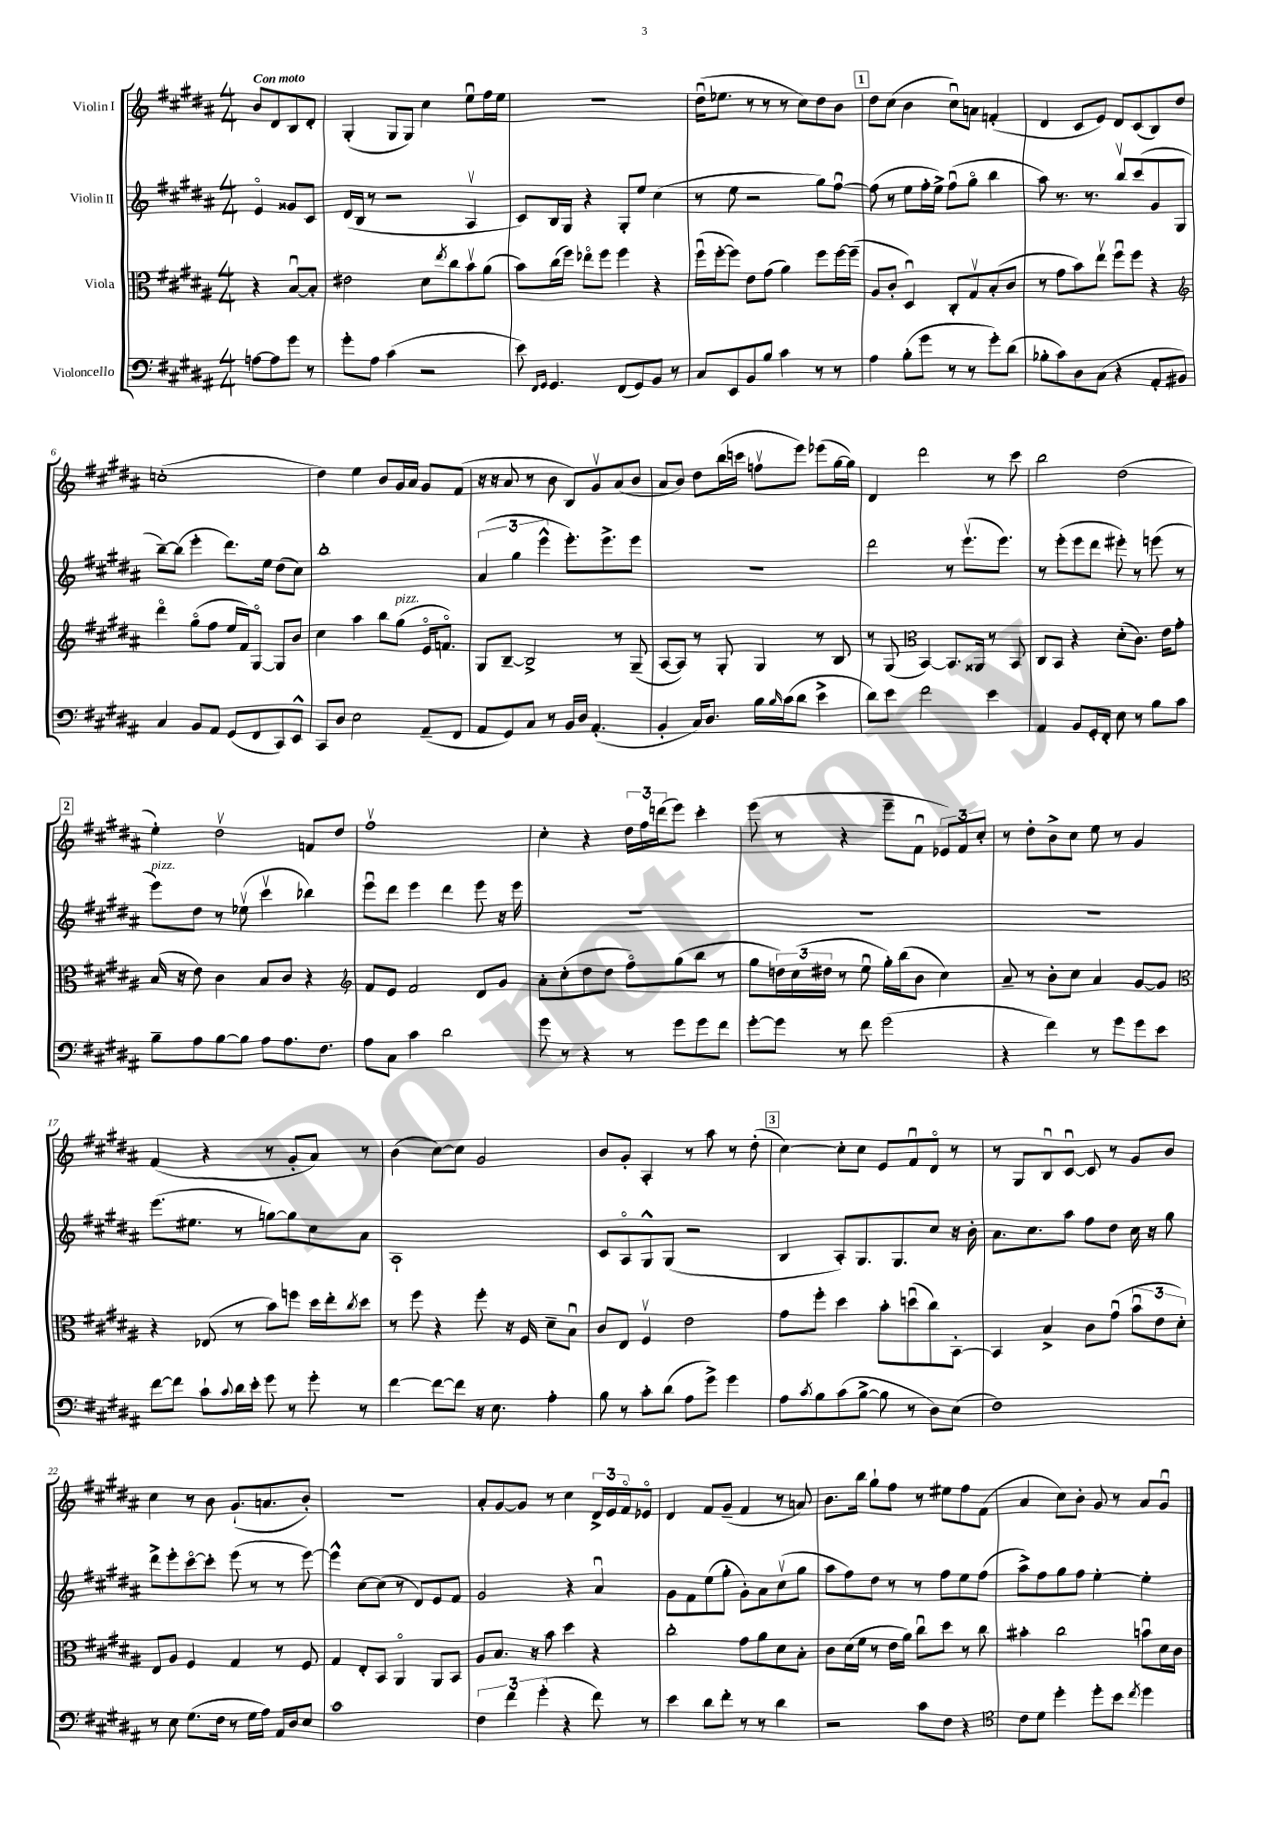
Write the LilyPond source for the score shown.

<<
\new StaffGroup <<
\new Staff = "s0" \with { instrumentName = "Violin I" } {
    \clef treble \key b \major \numericTimeSignature \time 4/4 \partial 2 \tempo "Con moto"
    b'8 dis'8 b8 dis'8-. |
    gis4-.( gis8 gis8) cis''4 e''8\downbow fis''16 e''16 |
    R1 |
    dis''16\downbow( ees''8. r8 r8 r8 cis''8) dis''8 b'8 |
    \mark \markup { \box "1" } dis''8 cis''8( b'4 cis''8\downbow) a'8 f'4-.( |
    dis'4 cis'8 e'8) dis'8 cis'8( b8) dis''8 |
    c''1-.( |
    dis''4) e''4 b'8 gis'16 ais'16 gis'8 fis'8( |
    r16 r16 ais'8 r8 b'8 b8) gis'8\upbow ais'8( b'8 |
    ais'8 b'8) dis''8 b''16( c'''16 f''8\upbow e'''8) ees'''8( gis''16~ gis''16) |
    dis'4 dis'''2 r8 cis'''8 |
    b''2 dis''2( |
    \mark \markup { \box "2" } e''4-.) dis''2\upbow f'8 dis''8 |
    fis''1\upbow |
    cis''4-. r4 \tuplet 3/2 { dis''16 fis''16 d'''16( } e'''8) cis'''4-. |
    e'''8( r8 r4 e'''8-- fis'8\downbow \tuplet 3/2 { ees'8) fis'8 cis''8-. } |
    r8 dis''8-. b'8-> cis''8 e''8 r8 gis'4 |
    fis'4( r4 r8 gis'8-. ais'8) r8 |
    b'4( cis''8~) cis''8 gis'2 |
    b'8 gis'8-. ais4-. r8 ais''8 r8 dis''8-.( |
    \mark \markup { \box "3" } cis''4~) cis''8-. cis''8 e'8 fis'8\downbow dis'8\flageolet r8 |
    r8 gis8 b8\downbow cis'8~\downbow cis'8 r8 gis'8 b'8 |
    cis''4 r8 b'8 gis'8.-!( a'8. b'8-.) |
    R1 |
    ais'8-. gis'8~ gis'8 r8 cis''4 \tuplet 3/2 { dis'16-> e'16 fis'16\flageolet } ees'8\flageolet |
    dis'4 fis'8 gis'8--( fis'4 r8 a'8) |
    b'8. b''16 gis''8-! fis''8 r8 eis''8 fis''8 fis'8( |
    ais'4 cis''8) b'8-. gis'8 r8 ais'8 gis'8\downbow \bar "|." |
}
\new Staff = "s1" \with { instrumentName = "Violin II" } {
    \clef treble \key b \major \numericTimeSignature \time 4/4 \partial 2
    e'4\flageolet gisis'8 cis'8 |
    dis'16( b16 r8 r2 ais4\upbow |
    cis'8) b16 gis16 r4 gis8-. e''8 cis''4( |
    r8 e''8 r2 gis''8) fis''8~\downbow |
    \mark \markup { \box "1" } fis''8( r8 e''8 fis''16-. e''16->) fis''8\downbow( gis''8\flageolet b''4 |
    ais''8) r8. r8. b''8\upbow cis'''8( gis'8 gis8 |
    b''8~--) b''8( e'''4-. dis'''8.) e''16 dis''8( cis''8) |
    b''1-. |
    \tuplet 3/2 { ais'4( gis''4 e'''4-^ } e'''8.-.) e'''8.-> e'''8 |
    r1 |
    dis'''2 r8 e'''8.\upbow( e'''8.) |
    r8 e'''8-.( e'''8 dis'''8 eis'''8-.) r8 e'''8( r8 |
    \mark \markup { \box "2" } e'''8^\markup { \italic "pizz." }) dis''8 r8 ees''8\upbow( cis'''4\upbow bes''4) |
    e'''8\downbow dis'''8 e'''4 dis'''4 e'''8 r16 e'''16 |
    R1 |
    R1 |
    R1 |
    e'''8.( eis''8. r8 g''8~) g''8 cis''8 ais'8 |
    ais1-! |
    cis'8 ais8\flageolet gis8-^ gis8( r2 |
    \mark \markup { \box "3" } b4 ais8-.) gis8. gis8. cis''8 r16 b'16-. |
    ais'8. cis''8. ais''8 fis''8 dis''8 cis''16 r16 gis''8 |
    dis'''8-> e'''8-. cis'''8~\flageolet cis'''8-. e'''8( r8 r8 e'''8~) |
    e'''4-^ cis''8~ cis''8( r8 dis'8) e'8 fis'8 |
    gis'2 r4 ais'4\downbow |
    gis'8 fis'8 e''8( gis''8-. gis'8-.) ais'8 cis''8\upbow( gis''8 |
    ais''8 fis''8) dis''8 r8 r8 fis''8 e''8 fis''8( |
    ais''8->) fis''8 gis''8 fis''8 e''4~-. e''4-. \bar "|." |
}
\new Staff = "s2" \with { instrumentName = "Viola" } {
    \clef alto \key b \major \numericTimeSignature \time 4/4 \partial 2
    r4 b8~\downbow b8-. |
    eis'2 dis'8 \acciaccatura { e''8 } cis''8 b'8\upbow ais'8( |
    b'8) cis''16( fis''16) ees''8\flageolet fis''8 fis''4 r4 |
    fis''16\downbow( fis''16~-. fis''8) e'8 gis'8( ais'4) fis''8 fis''16~ fis''16--( |
    \mark \markup { \box "1" } ais8 cis'8-. dis4\downbow) cis8-. gis8\upbow b8-.( cis'8 |
    r8 gis'8 b'8) e''8\upbow fis''8\downbow fis''8 r4 |
    \clef treble dis'''4\flageolet gis''8\flageolet( fis''8 e''16 fis'16) gis8~\flageolet gis8 b'8 |
    cis''4 ais''4 b''8 gis''8^\markup { \italic "pizz." }( e'16\flageolet f'8.\flageolet) |
    gis8 b8~-- b2-> r8 gis8--( |
    ais8~ ais8) r8 gis8-. gis4 r8 b8 |
    r8 gis8( \clef alto b,4~) b,8. aisis,16 r8 b,8 |
    cis8 b,8 r4 dis'8-.( cis'8.) e'16 gis'8-. |
    \mark \markup { \box "2" } b16( r16 e'8) cis'4 b8 cis'8 r4 |
    \clef treble fis'8 e'8 fis'2 dis'8 gis'8 |
    ais'8-. cis''8-.( dis''8 dis''8 fis''8\flageolet) gis''8( b''8 r8 |
    gis''8 \tuplet 3/2 { d''16) cis''16( dis''16 } r8 e''8\downbow gis''16-.) b''16( b'8 cis''4) |
    ais'8-- r8 b'8-. cis''8 ais'4 gis'8~ gis'8 |
    \clef alto r4 ees8( r8 b'8) f''8 dis''16 e''16-. \acciaccatura { cis''8 } dis''8 |
    r8 fis''8 r4 fis''8-. r16 fis16 dis'8-- b8\downbow |
    cis'8 e8 fis4\upbow e'2 |
    \mark \markup { \box "3" } gis'8 fis''8-. dis''4 b'8-. d''8\downbow( cis''8) b,8~-. |
    b,4 b4-> cis'8 gis'8\downbow( \tuplet 3/2 { b'8\downbow e'8 dis'8-.) } |
    e8 ais8 fis4 gis4 r8 fis8 |
    gis4 e8-. b,8 ais,4\flageolet ais,8 b,8 |
    ais8 b8. r16 b'8 dis''4 r4 |
    cis''2-. gis'8 ais'8 dis'8 b8-. |
    cis'8 dis'16( fis'16 r8 e'16 ais'16) cis''8\downbow dis''8 r8 cis''8 |
    bis'4-. cis''2 b'8\downbow dis'16 cis'16 \bar "|." |
}
\new Staff = "s3" \with { instrumentName = "Violoncello" } {
    \clef bass \key b \major \numericTimeSignature \time 4/4 \partial 2
    a8~ a8 gis'8 r8 |
    gis'8-. ais8 cis'4( r2 |
    e'8) \grace { fis,16 gis,16 } gis,4. fis,8( gis,8) b,8 r8 |
    cis8 e,8 b,8 b8 cis'4 r8 r8 |
    \mark \markup { \box "1" } ais4 b8-.( gis'8 r8 r8 gis'8-.) dis'8( |
    bes8-. cis'8) dis8 cis8( r4 ais,8-. bis,8) |
    cis4 b,8 ais,8 gis,8( fis,8 cis,8) e,8-^ |
    cis,8 dis8 e2 ais,8--( fis,8 |
    ais,8 gis,8) cis8 r8 b,16 dis16 ais,4.-.( |
    b,4-. cis16) dis8. b16 \grace { b16 } cis'16( dis'8 e'4-> |
    dis'8) e'8 fis'2 e'4 |
    ais,4 b,8 gis,16-. fis,16-. e8 r8 b8 cis'8 |
    \mark \markup { \box "2" } b8-- ais8 b8~ b8 ais8 ais8. fis8. |
    ais8 cis8 cis'4 dis'2 |
    gis'8 r8 r4 r8 gis'8 gis'8 fis'8 |
    gis'8~-. gis'8 r8 fis'8 gis'2( |
    r4 fis'4) r8 gis'8 gis'8 e'8 |
    fis'8~ fis'8 cis'8-! \appoggiatura { cis'8 } dis'16 e'16-. gis'8 r8 gis'8-. r8 |
    fis'4~ fis'8~ fis'8 r16 e8. ais4-. |
    b8 r8 cis'8-. dis'8( ais8 gis'8->) gis'4 |
    \mark \markup { \box "3" } ais8 \acciaccatura { cis'8 } b8 cis'8( b8~-> b8 r8 dis8) e8( |
    fis1) |
    r8 e8 gis8.( fis16 r8 gis16 ais16) ais,16 dis16 e8 |
    cis'1 |
    \tuplet 3/2 { fis4 fis'4 gis'4-.( } r4 fis'8) r8 |
    e'4 dis'8 fis'8-. r8 r8 dis'4 |
    r2 cis'8 fis8 r4 |
    \clef tenor cis'8 dis'8 dis''4-. dis''8-. b'8 \acciaccatura { cis''8 } dis''4 \bar "|." |
}
>>
>>
